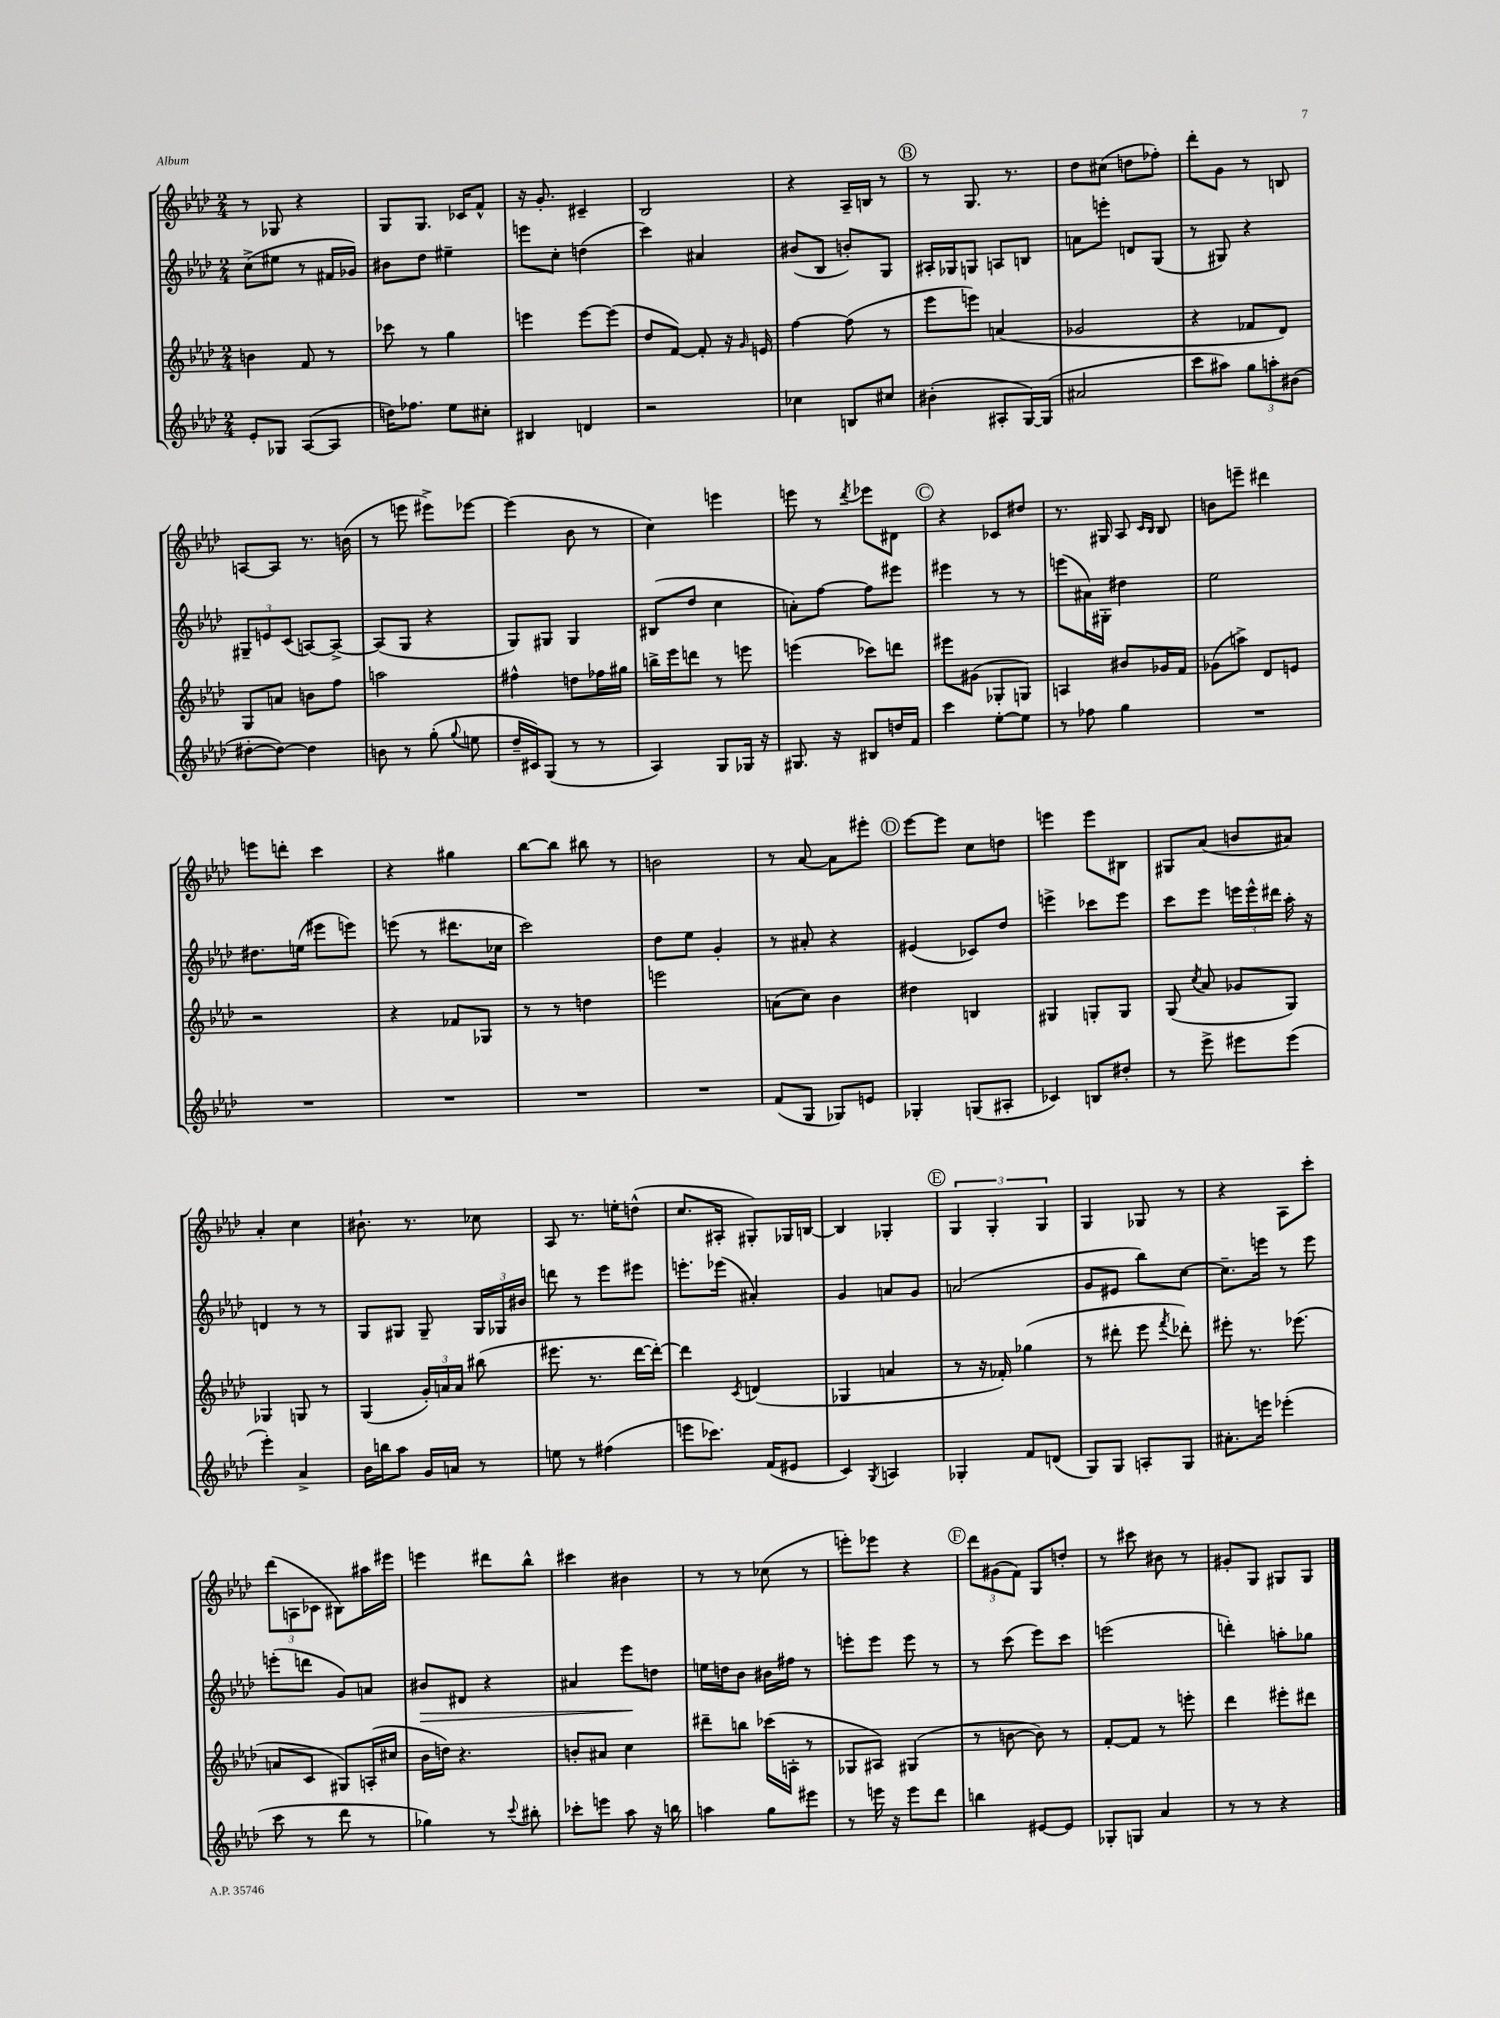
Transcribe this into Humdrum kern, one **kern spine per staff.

**kern	**kern	**kern	**kern
*staff4	*staff3	*staff2	*staff1
*clefG2	*clefG2	*clefG2	*clefG2
*k[b-e-a-d-]	*k[b-e-a-d-]	*k[b-e-a-d-]	*k[b-e-a-d-]
*M2/4	*M2/4	*M2/4	*M2/4
8e-'	4b	(8cc^	8r
8G-	.	8ee#	8G-
([8A-	8f	8r	4r
8A-]	8r	16f#	.
.	.	16g-)	.
=	=	=	=
16dd)	8ccc-	8b#	8G
8.ff-	.	.	.
.	8r	8dd-	8.G
8ee-	4gg	4ee#~	.
.	.	.	16c-
8cc#'	.	.	8f^^
=	=	=	=
4B#	4eee	8eee	16r
.	.	.	8.g'
.	.	8cc'	.
4d	[8eee	(4dd	4c#~
.	(8eee]	.	.
=	=	=	=
2r	8dd-	4ccc)	2B-
.	[8f)	.	.
.	8f']	4a#	.
.	16r	.	.
.	16qqg	.	.
.	16e	.	.
=	=	=	=
4cc-	[4ff	(8b#	4r
.	.	8B-	.
8B	(8ff]	8b')	16A-~
.	.	.	16B
8cc#	8r	8G	8r
=	=	=	=
(4b#'	8eee-	16A#'	8r
.	.	16G-	.
.	8eee)	8G	8.G
8A#'	(4a	8A	.
.	.	.	8.r
[16G)	.	8B	.
(16G]	.	.	.
=	=	=	=
2a#	2g-	8a	8dd-
.	.	8eee'	(8cc#
.	.	8d	8dd
.	.	(8G	8ff-')
=	=	=	=
8ccc	4r	8r	8ddd-'
8aa#)	.	8G#)	8g
12gg	8f-	4r	8r
12aa'	.	.	.
.	8d-)	.	8B
(12b#	.	.	.
=	=	=	=
[8dd#'	8G	12G#~	[8A
.	.	12e	.
8dd#_)	8a	.	8A]
.	.	(12c	.
4dd#]	8b	[8A)	8.r
.	8ff	8A^_	.
.	.	.	(16b
=	=	=	=
8b	2aa	(8A]	8r
8r	.	8G	8eee
(8gg'	.	4r	8eee#^)
8qqgg	.	.	.
8ee	.	.	[8eee-
=	=	=	=
16dd-~	4ff#^^	8G)	(4eee-]
16c#)	.	.	.
(8G	.	8G#	.
8r	8dd	4G#	8b-
8r	16ff-	.	8r
.	16gg#	.	.
=	=	=	=
4A-)	16bb^	(8B#	4cc)
.	16eee-	.	.
.	8ddd	8dd-	.
8G	8r	4cc	4eee
16G-	8eee	.	.
16r	.	.	.
=	=	=	=
8.G#	(4eee	8a')	8eee
.	.	[8ff	8r
16r	.	.	.
.	.	.	8qddd-
8B#	8ccc-)	8ff]	8eee-
16dd	8ddd	8eee#	8d#
16f	.	.	.
=	=	=	=
4ccc	8eee#	4eee#	4r
.	(8g#	.	.
[8ee-'	8G-'	8r	8c-
8ee-]	8G)	8r	8dd#
=	=	=	=
8r	4A	(8eee	8.r
8ff-	.	16a#)	.
.	.	16G#'	16G#
4gg	8b#	4dd#	8A-
.	.	.	16qqc
.	.	.	16qqB-
.	16g-	.	8B-
.	16f	.	.
=	=	=	=
2r	(8g-	2ee-	8b
.	8aa^)	.	8eee~
.	8d-	.	4ddd#
.	8e	.	.
=	=	=	=
2r	2r	8.dd#	8eee
.	.	.	8ddd'
.	.	(16ee	.
.	.	8eee#	4ccc
.	.	8eee)	.
=	=	=	=
2r	4r	(8eee	4r
.	.	8r	.
.	8f-	8.ddd#	4gg#
.	8G-	.	.
.	.	16cc-	.
=	=	=	=
2r	8r	2ccc)	[8bb-
.	8r	.	8bb-]
.	4dd	.	8bb#
.	.	.	8r
=	=	=	=
2r	2eee	8dd-	2b
.	.	8ee-	.
.	.	4g'	.
=	=	=	=
(8f	(8a	8r	8r
8G	8cc)	8a#'	[8a-
8G-)	4b-	4r	8a-]
8e	.	.	8eee#'
=	=	=	=
4G-'	4dd#	(4e#	[8eee-
.	.	.	8eee-]
(8G	4B	8c-)	8cc
8A#'	.	8dd-	8dd
=	=	=	=
4c-)	4G#	4eee^	4eee
8B	8G'	8ccc-	8eee
8dd#'	8G	8eee	8B#
=	=	=	=
8r	(8G	8ccc	8G#
.	8qcc	.	.
8eee-^	8a-	8eee-	(8a-
8eee#	8g-	24eee	8b
.	.	24eee^^	.
.	.	24ddd#	.
(8eee#	8G)	16aa-'	8a#)
.	.	16r	.
=	=	=	=
4eee-')	4G-	4d	4a-'
4a-^	8G	8r	4cc
.	8r	8r	.
=	=	=	=
16b-	(4G	8G	8.b#`
16bb	.	.	.
8aa-	.	8G#	.
.	.	.	8.r
16g	24g')	8G#~	.
.	24a	.	.
16a	.	.	.
.	24a	.	.
8r	(8bb#	24G#	8cc-
.	.	24G-	.
.	.	24b#	.
=	=	=	=
8ee	8.eee#	8ddd	8A-
8r	.	8r	8.r
.	8.r	.	.
(4ff#	.	8eee-	.
.	.	.	16ee'
.	[16ddd-	8eee#	(8dd^^
.	16ddd-'_)	.	.
=	=	=	=
8eee	4ddd-]	8.eee'	8.cc
8.ccc-)	.	.	.
.	.	(16eee-	16A#'
.	8qc	.	.
.	(4d	4a#')	8G#')
(16f	.	.	.
8e#	.	.	16G-
.	.	.	[16B
=	=	=	=
4c)	4G-	4g	4B]
8qG	.	.	.
4A	4a	8a	4G-'
.	.	8g	.
=	=	=	=
4G-'	8r	(2a	6G
.	16r	.	.
.	.	.	6G'
.	16f-')	.	.
8f	(4gg-	.	.
.	.	.	6G
(8d	.	.	.
=	=	=	=
8G)	8r	8g	4G
8G	8ddd#'	8e#	.
8A'	8eee-	8bb-)	8G-
.	8qfff	.	.
8G	8ddd-')	[8cc	8r
=	=	=	=
8.a#'	8eee#'	8.cc~]	4r
.	8.r	.	.
16eee	.	16eee	.
(4eee-'	.	8r	8A-
.	(8.eee-	.	.
.	.	8eee	8ccc'
=	=	=	=
8ccc	8a	(8eee'	(12ddd-
.	.	.	12A
8r	8c	8ddd	.
.	.	.	12c-
8ddd-	8G#)	8g)	8B#)
8r	(16A'	8a	16aa#
.	16cc#	.	16eee#
=	=	=	=
4gg-)	16b-	8b#	4eee
.	16dd)	.	.
.	4.r	8d#	.
8r	.	4r	8ddd#
8qqccc	.	.	.
8bb#'	.	.	8bb-^^
=	=	=	=
8ccc-'	8b'	4a#	4ccc#
8eee	8a#	.	.
8aa-	4cc	8eee-	4b#
16r	.	8dd	.
16bb	.	.	.
=	=	=	=
4aa	8ddd#~	16ee	8r
.	.	16dd	.
.	8bb	8b-	8r
8gg	(16ccc-	16b#	(8cc-
.	16A'	16ff#	.
8eee#	8r	8r	8r
=	=	=	=
8r	8G-	8eee'	8eee')
16eee	8A#)	8eee	8eee-
16r	.	.	.
8eee	(4G#	8eee	4r
8ddd-	.	8r	.
=	=	=	=
4bb	8r	8r	12ddd-
.	.	.	(12g#
.	[8b	(8ccc	.
.	.	.	12f)
[8e#	8b])	8eee-)	8G
8e#]	8r	8ccc	8dd'
=	=	=	=
8G-'	[8f'	(2eee	8r
8G	8f]	.	8ccc#
4a-	8r	.	8b#
.	8eee'	.	8r
=	=	=	=
8r	4ddd-	4ddd')	8g#'
8r	.	.	8G
4r	8eee#'	8aa'	8G#
.	8ddd#	8gg-	8G#
==	==	==	==
*-	*-	*-	*-
